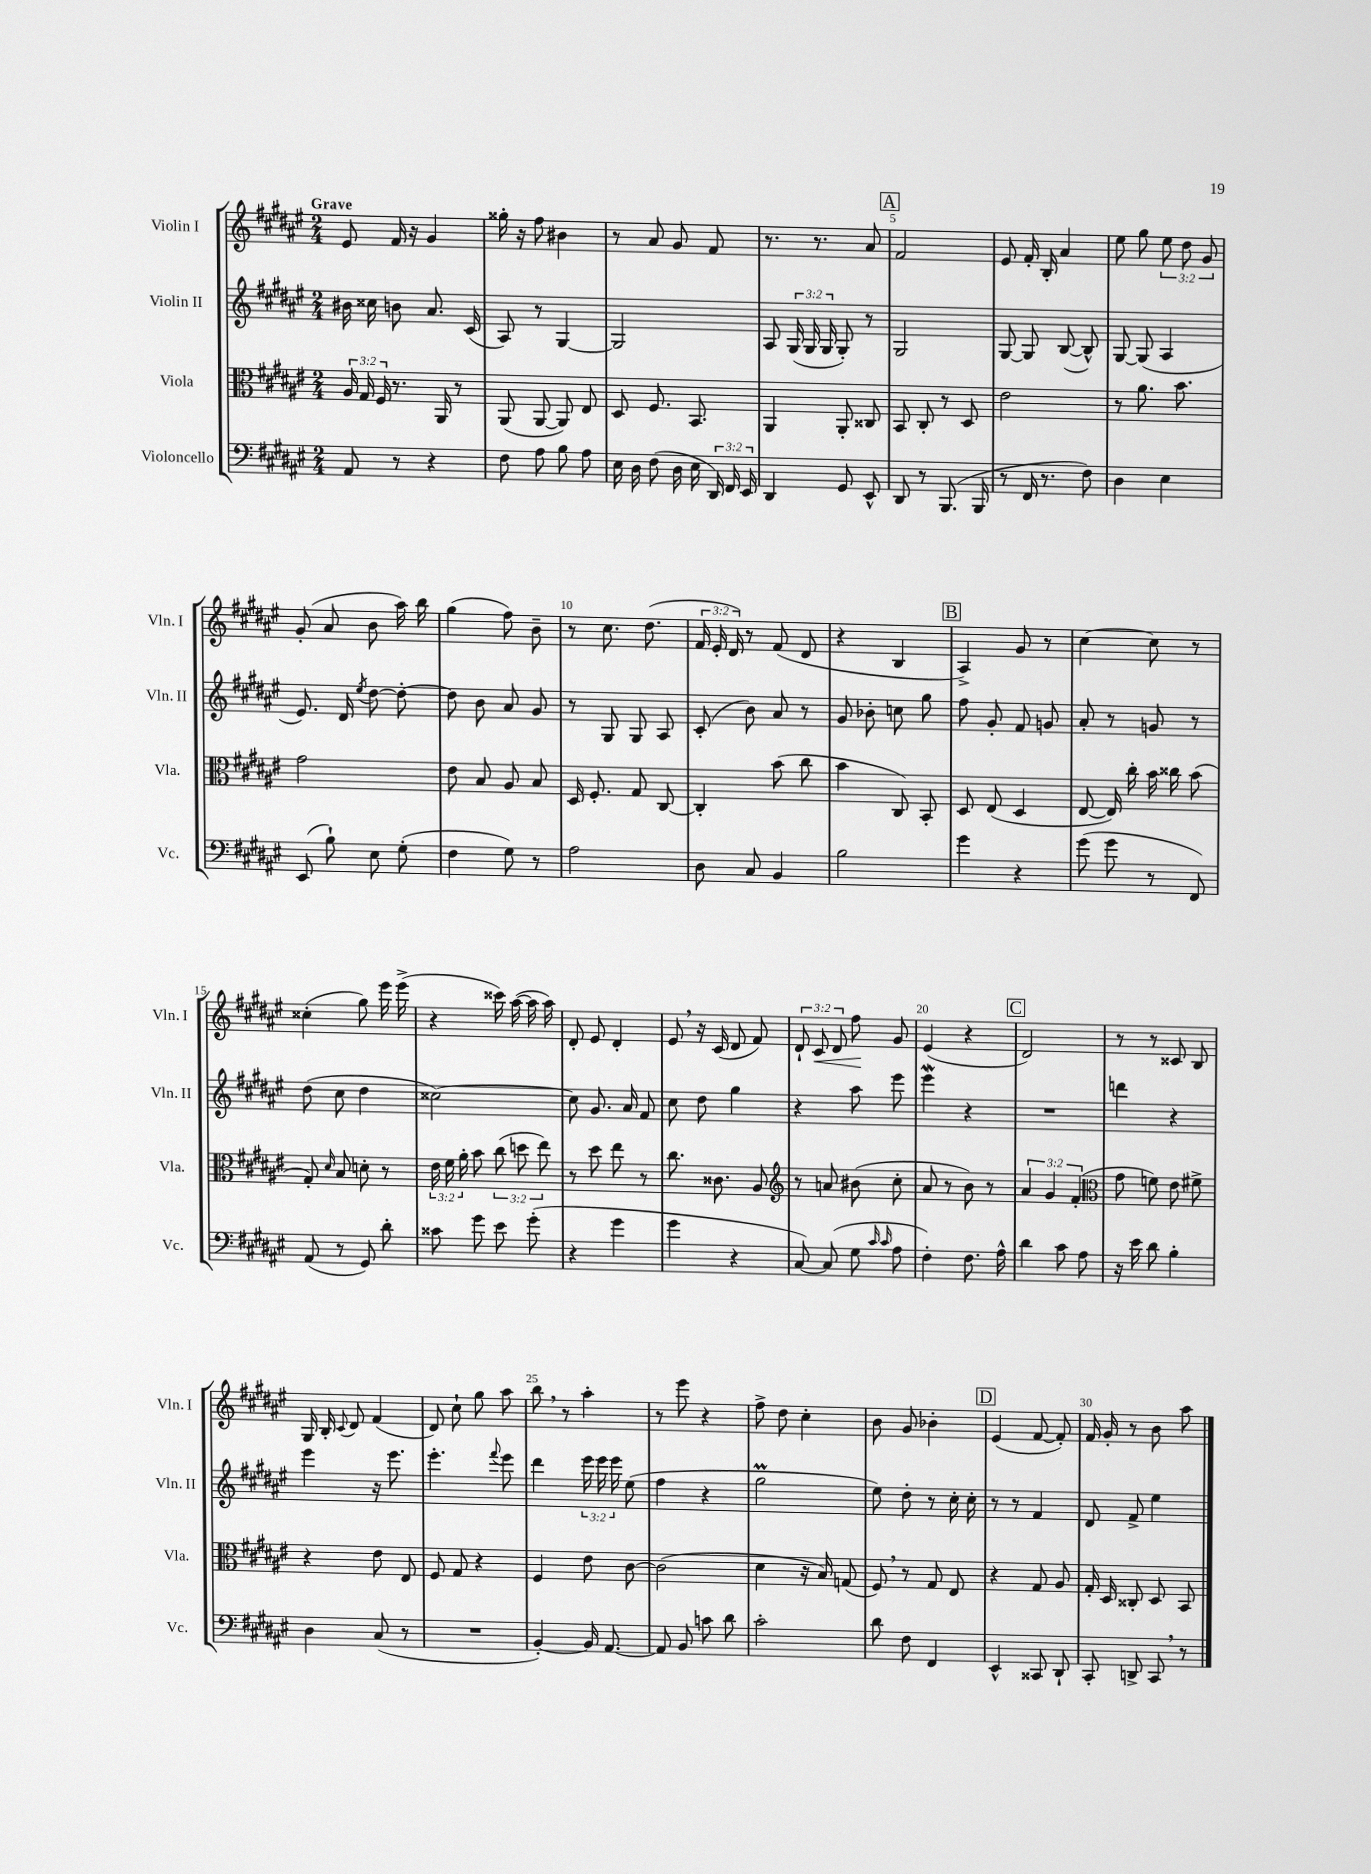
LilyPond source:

<<
\new StaffGroup <<
\new Staff = "s0" \with { instrumentName = "Violin I" shortInstrumentName = "Vln. I" } {
    \clef treble \key fis \major \numericTimeSignature \time 2/4 \override Staff.TupletNumber.text = #tuplet-number::calc-fraction-text \tempo "Grave"
    \autoBeamOff eis'8 fis'16 r16 gis'4 |
    gisis''16-. r16 fis''8 bis'4 |
    r8 ais'8 gis'8 fis'8 |
    r8. r8. ais'8 |
    \mark \markup { \box "A" } fis'2 |
    eis'8 fis'16-. b16-. ais'4 |
    eis''8 gis''8 \tuplet 3/2 { eis''8 dis''8 gis'8 } |
    gis'8-.( ais'8 b'8 ais''16) b''16 |
    gis''4( fis''8) b'8-- |
    r8 cis''8. dis''8.( |
    \tuplet 3/2 { fis'16 eis'16-. dis'16) } r8 fis'8( dis'8 |
    r4 b4 |
    \mark \markup { \box "B" } ais4->) gis'8 r8 |
    cis''4~ cis''8 r8 |
    cisis''4-.( gis''8) eis'''16 eis'''16->( |
    r4 cisis'''16) ais''16~( ais''16 ais''16) |
    dis'8-. eis'8 dis'4-. |
    eis'8 \breathe r16 cis'16( dis'8 fis'8) |
    \tuplet 3/2 { dis'8-! cis'8\< dis'8 } fis''8\! gis'8 |
    eis'4( r4 |
    \mark \markup { \box "C" } dis'2) |
    r8 r8 cisis'8 b8 |
    gis16 b16-. \appoggiatura { cis'8 } dis'8 fis'4( |
    dis'8) cis''8-! gis''8 ais''8 |
    b''8 \breathe r8 ais''4-. |
    r8 eis'''8 r4 |
    fis''8-> dis''8 cis''4-. |
    b'8 gis'8 bes'4-. |
    \mark \markup { \box "D" } eis'4( fis'8~ fis'8-.) |
    fis'16 gis'16-. r8 b'8 ais''8 \bar "|." |
}
\new Staff = "s1" \with { instrumentName = "Violin II" shortInstrumentName = "Vln. II" } {
    \clef treble \key fis \major \numericTimeSignature \time 2/4 \override Staff.TupletNumber.text = #tuplet-number::calc-fraction-text
    \autoBeamOff bis'16 cisis''16 b'8 ais'8. cis'16( |
    ais8) r8 gis4~ |
    gis2 |
    ais8 \tuplet 3/2 { gis16( gis16 gis16 } gis8-.) r8 |
    \mark \markup { \box "A" } gis2 |
    gis8~ gis8 b8~( b8-^) |
    gis8~ gis8( ais4 |
    eis'8.) dis'16 \acciaccatura { eis''8 } dis''8~ dis''8~-. |
    dis''8 b'8 ais'8 gis'8 |
    r8 gis8 gis8 ais8 |
    cis'8-.( b'8) ais'8 r8 |
    gis'8 bes'8-. c''8 gis''8 |
    \mark \markup { \box "B" } fis''8 gis'8-. fis'8 g'8 |
    ais'8-. r8 g'8 r8 |
    dis''8( cis''8 dis''4 |
    cisis''2~) |
    cisis''8 gis'8. ais'16 fis'8 |
    cis''8 dis''8 gis''4 |
    r4 ais''8 eis'''8 |
    eis'''4\mordent r4 |
    \mark \markup { \box "C" } R2 |
    d'''4 r4 |
    eis'''4 r16 eis'''8. |
    eis'''4.-. \appoggiatura { fis'''8 } eis'''8 |
    dis'''4 \tuplet 3/2 { eis'''16 eis'''16 eis'''16 } eis''8( |
    fis''4 r4 |
    gis''2\prall |
    eis''8) dis''8-. r8 cis''16-. cis''16-. |
    \mark \markup { \box "D" } r8 r8 fis'4 |
    dis'8 fis'8-> eis''4 \bar "|." |
}
\new Staff = "s2" \with { instrumentName = "Viola" shortInstrumentName = "Vla." } {
    \clef alto \key fis \major \numericTimeSignature \time 2/4 \override Staff.TupletNumber.text = #tuplet-number::calc-fraction-text
    \autoBeamOff \tuplet 3/2 { ais16 gis16 fis16 } r8. ais,16 r8 |
    ais,8( ais,8~ ais,8) eis8 |
    dis8 fis8. b,8. |
    ais,4 ais,8-. cisis8 |
    \mark \markup { \box "A" } b,8 cis8-. r8 dis8 |
    eis'2 |
    r8 ais'8. b'8. |
    gis'2 |
    eis'8 b8 ais8 b8 |
    dis16 fis8.-. gis8 cis8~ |
    cis4-. b'8( cis''8 |
    b'4 cis8) b,8-. |
    \mark \markup { \box "B" } dis8 eis8( dis4 |
    eis8~ eis16) cis''16-. b'16 cisis''16 b'8( |
    gis8-.) \grace { dis'16 } b8 d'8-. r8 |
    \tuplet 3/2 { eis'16 fis'16 ais'16-. } b'8 \tuplet 3/2 { cis''8( d''8 eis''8) } |
    r8 dis''8 eis''8 r8 |
    cis''8. cisis'8. ais8 |
    \clef treble r8 a'8 bis'8( cis''8-. |
    ais'8 r8 b'8) r8 |
    \mark \markup { \box "C" } \tuplet 3/2 { ais'4 gis'4 fis'4-.( } |
    \clef alto gis'8 f'8) eis'8 fis'8-> |
    r4 eis'8 eis8 |
    fis8 gis8 r4 |
    fis4 eis'8 cis'8~ |
    cis'2( |
    dis'4 r16 b16) g8( |
    fis8) \breathe r8 gis8 eis8 |
    \mark \markup { \box "D" } r4 gis8 ais8 |
    gis16-. dis16 cisis8-. dis8 b,8 \bar "|." |
}
\new Staff = "s3" \with { instrumentName = "Violoncello" shortInstrumentName = "Vc." } {
    \clef bass \key fis \major \numericTimeSignature \time 2/4 \override Staff.TupletNumber.text = #tuplet-number::calc-fraction-text
    \autoBeamOff ais,8 r8 r4 |
    fis8 ais8 b8 ais8 |
    eis16 dis16 fis8( dis16 eis16 \tuplet 3/2 { dis,16) fis,16 eis,16 } |
    dis,4 gis,8 eis,8-^ |
    \mark \markup { \box "A" } dis,8 r8 b,,8.( b,,16 |
    r8 fis,16 r8. fis8) |
    dis4 eis4 |
    eis,8( b8-!) eis8 gis8-.( |
    fis4 gis8) r8 |
    ais2 |
    dis8 cis8 b,4 |
    b2 |
    \mark \markup { \box "B" } gis'4 r4 |
    gis'8( gis'8 r8 fis,8) |
    ais,8( r8 gis,8) dis'8-. |
    cisis'8 gis'8 eis'8 gis'8-.( |
    r4 gis'4 |
    gis'4 r4 |
    cis8~) cis8( gis8 \grace { cis'16 cis'16 } ais8 |
    fis4-.) fis8. ais16-^ |
    \mark \markup { \box "C" } dis'4 cis'8 ais8 |
    r16 eis'16 dis'8 b4-. |
    dis4 cis8( r8 |
    R2 |
    b,4~-.) b,16 ais,8.~ |
    ais,8 b,8 c'8 dis'8 |
    cis'2-. |
    dis'8 fis8 fis,4 |
    \mark \markup { \box "D" } eis,4-^ cisis,8 dis,8-! |
    cis,8-. d,8-> cis,8 \breathe r8 \bar "|." |
}
>>
>>
\layout { \context { \Score \override BarNumber.break-visibility = ##(#f #t #t) barNumberVisibility = #(every-nth-bar-number-visible 5) } }
